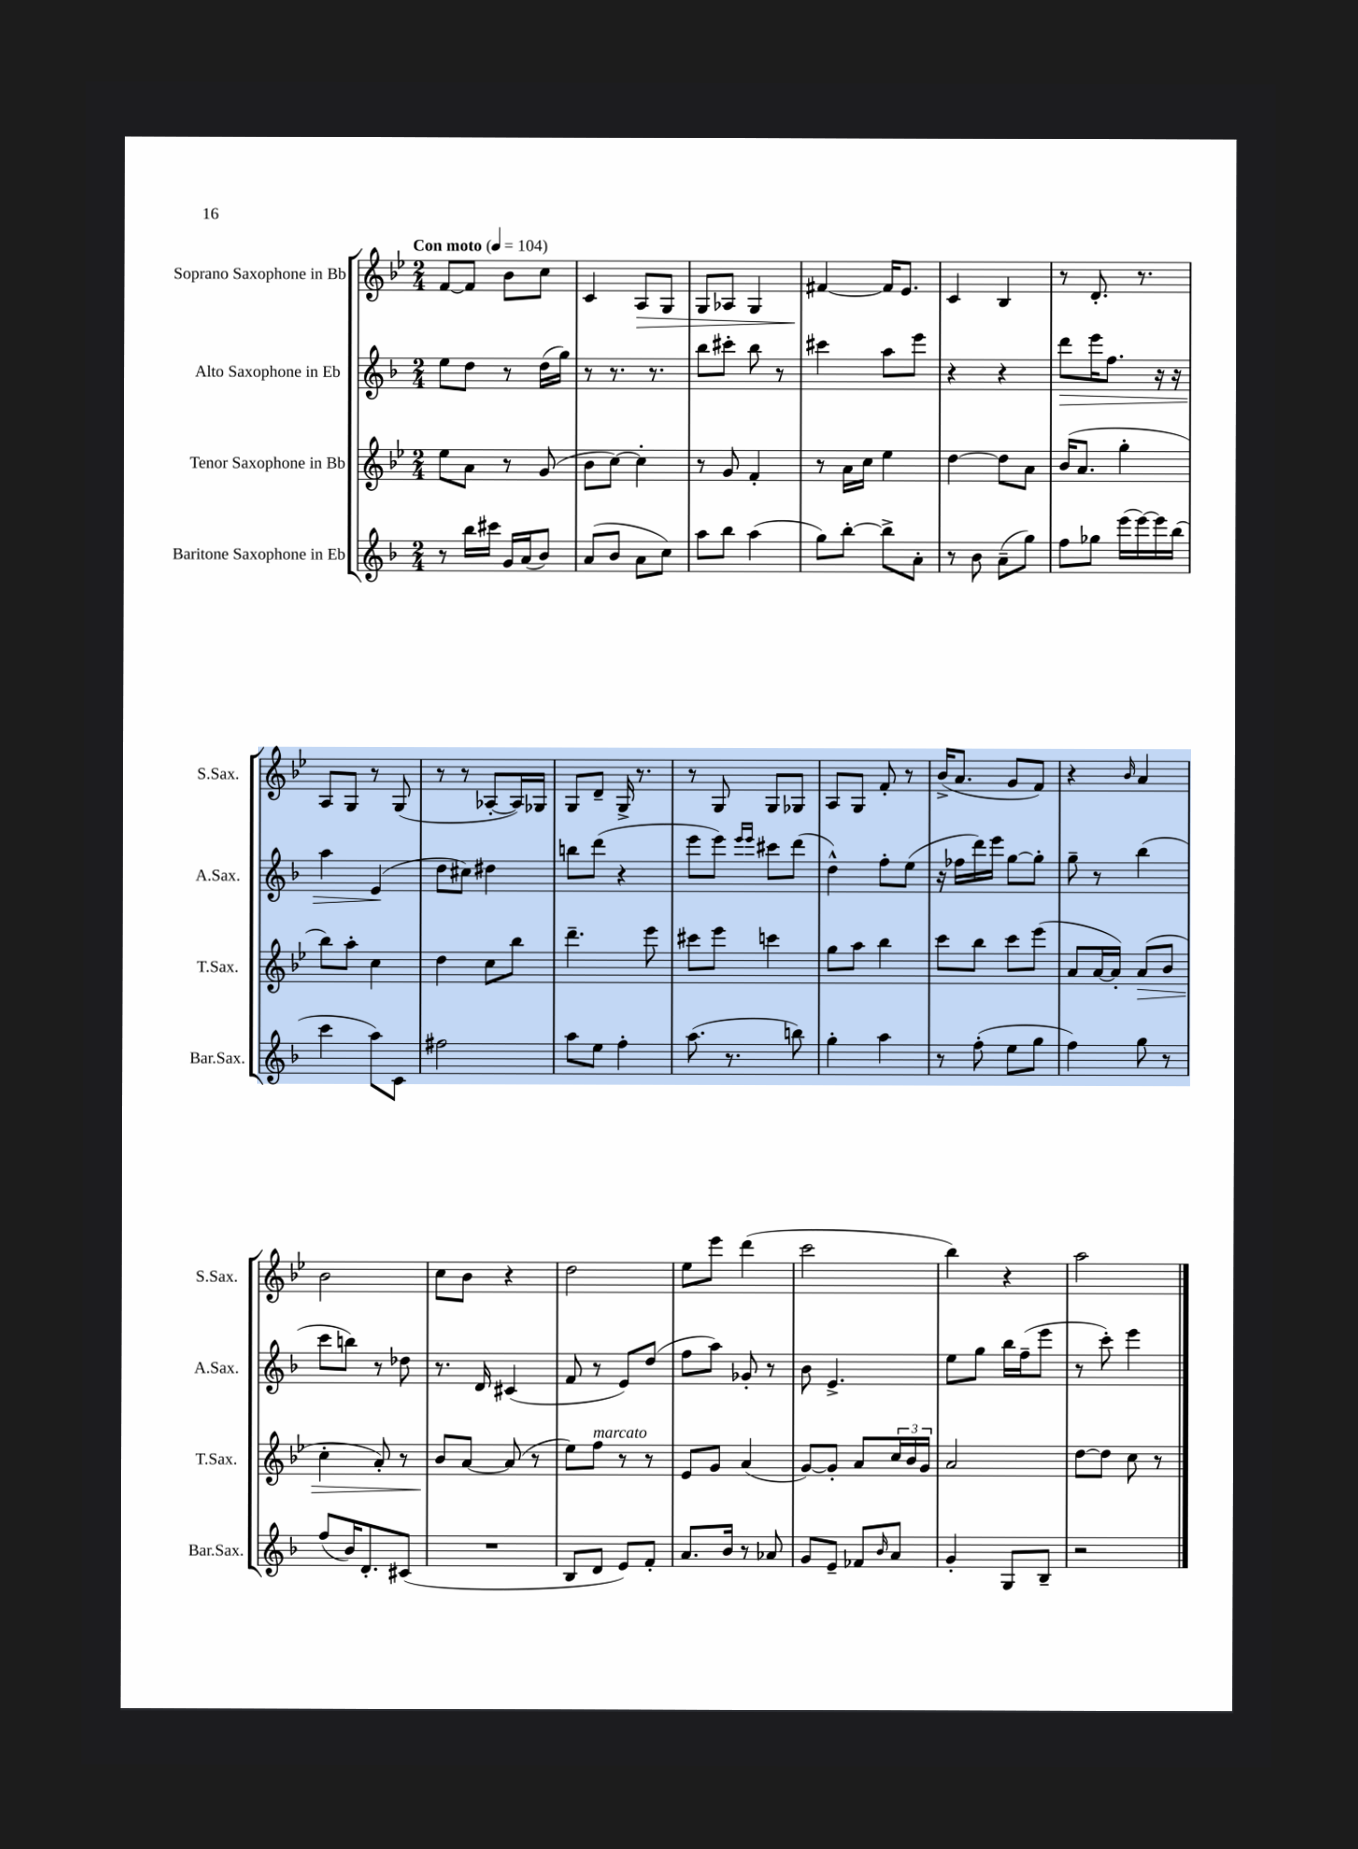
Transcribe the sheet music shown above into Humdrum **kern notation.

**kern	**kern	**dynam	**kern	**dynam	**kern	**dynam
*part4	*part3	*part3	*part2	*part2	*part1	*part1
*staff4	*staff3	*staff3	*staff2	*staff2	*staff1	*staff1
*I"Baritone Saxophone in Eb	*I"Tenor Saxophone in Bb	*	*I"Alto Saxophone in Eb	*	*I"Soprano Saxophone in Bb	*
*I'Bar.Sax.	*I'T.Sax.	*	*I'A.Sax.	*	*I'S.Sax.	*
*clefG2	*clefG2	*	*clefG2	*	*clefG2	*
*k[b-]	*k[b-e-]	*	*k[b-]	*	*k[b-e-]	*
*M2/4	*M2/4	*	*M2/4	*	*M2/4	*
*MM104	*MM104	*	*MM104	*	*MM104	*
=1	=1	=1	=1	=1	=1	=1
!	!	!	!	!	!LO:TX:a:B:t=Con moto	!
8r	8ee-\L	.	8ee\L	.	[8f/L	.
16bb-\LL	8a\J	.	8dd\J	.	8f/J]	.
16ccc#X\JJ	.	.	.	.	.	.
16g/LL	8r	.	8r	.	8b-\L	.
(16a/J	.	.	.	.	.	.
8b-/J)	(8g/	.	(16dd\LL	.	8cc\J	.
.	.	.	16gg\JJ)	.	.	.
=2	=2	=2	=2	=2	=2	=2
(8a/L	8b-\L	.	8r	.	4c/	.
8b-/J	[8cc\J)	.	8.r	.	.	.
!	!	!	!	!	!	!LO:HP:b
8a\L	4cc'\]	.	.	.	8A/L	>
.	.	.	8.r	.	.	.
8cc\J)	.	.	.	.	8G/J	.
=3	=3	=3	=3	=3	=3	=3
8aa\L	8r	.	8bb-\L	.	8G/L	.
8bb-\J	8g/	.	8ccc#X'\J	.	8A-X/J	.
(4aa\	4f'/	.	8bb-\	.	4G/	.
.	.	.	8r	.	.	.
=4	=4	=4	=4	=4	=4	=4
8gg\L)	8r	.	4ccc#X\	.	[4f#X/	.
[8bb-'\J	16a\LL	.	.	.	.	.
.	16cc\JJ	.	.	.	.	.
8bb-^\L]	4ee-\	.	8aa\L	.	16f#/KL]	]
.	.	.	.	.	8.e-/J	.
8a'\J	.	.	8eee\J	.	.	.
=5	=5	=5	=5	=5	=5	=5
8r	[4dd\	.	4r	.	4c/	.
8b-\	.	.	.	.	.	.
(8a~\L	8dd\L]	.	4r	.	4B-/	.
8gg\J)	8a\J	.	.	.	.	.
=6	=6	=6	=6	=6	=6	=6
!	!	!	!	!LO:HP:b	!	!
8ff\L	(16b-/KL	.	8ddd\L	>	8r	.
.	8.a/J	.	.	.	.	.
8gg-X\J	.	.	16eee\K	.	8.d'/	.
.	.	.	8.ff\J	.	.	.
(16eee\LL	4gg'\	.	.	.	.	.
[16eee\)	.	.	.	.	8.r	.
16eee\]	.	.	16r	.	.	.
(16bb-\JJ	.	.	16r	.	.	.
!!LO:LB:g=z
=7	=7	=7	=7	=7	=7	=7
4ccc\	8bb-\L)	.	4aa\	.	8A/L	.
.	8aa'\J	.	.	.	8G/J	.
8aa\L)	4cc\	.	(4e/	.	8r	.
8c\J	.	.	.	.	(8G/	.
.	.	.	.	]	.	.
=8	=8	=8	=8	=8	=8	=8
2ff#X\	4dd\	.	8dd\L	.	8r	.
.	.	.	8cc#X\J)	.	8r	.
.	8cc\L	.	4dd#X\	.	[8A-X'/L	.
.	8bb-\J	.	.	.	16A-/L])	.
.	.	.	.	.	16G-X/JJ	.
=9	=9	=9	=9	=9	=9	=9
8aa\L	4.ddd~\	.	8bbn\L	.	8G/L	.
8ee\J	.	.	(8ddd\J	.	8d~/J	.
4ff'\	.	.	4r	.	16G^/	.
.	.	.	.	.	8.r	.
.	8eee-\	.	.	.	.	.
=10	=10	=10	=10	=10	=10	=10
(8.aa\	8ccc#X\L	.	8eee\L	.	8r	.
.	8eee-\J	.	8eee\J)	.	8G/	.
8.r	.	.	.	.	.	.
.	.	.	16qqeee/LL	.	.	.
.	.	.	16qqeee/JJ	.	.	.
.	4cccn\	.	8ccc#X\L	.	8G/L	.
8bbn\)	.	.	(8ddd\J	.	8G-X/J	.
=11	=11	=11	=11	=11	=11	=11
4gg'\	8gg\L	.	4dd^^\)	.	8A/L	.
.	8aa\J	.	.	.	8G/J	.
4aa\	4bb-\	.	8ff'\L	.	8f'/	.
.	.	.	(8ee\J	.	8r	.
=12	=12	=12	=12	=12	=12	=12
8r	8ccc\L	.	16r	.	(16b-^/KL	.
.	.	.	16ff-X\LL	.	8.a/J	.
(8ff'\	8bb-\J	.	16ddd\)	.	.	.
.	.	.	16eee\JJ	.	.	.
8ee\L	8ccc\L	.	[8gg\L	.	8g/L	.
8gg\J	(8eee-\J	.	8gg'\J]	.	8f/J)	.
=13	=13	=13	=13	=13	=13	=13
4ff\)	8a/L	.	8gg~\	.	4r	.
.	[16a/L	.	8r	.	.	.
.	16a'/JJ])	.	.	.	.	.
.	.	.	.	.	16qqb-/	.
!	!	!LO:HP:b	!	!	!	!
8gg\	(8a/L	>	(4bb-\	.	4a/	.
8r	8b-/J	.	.	.	.	.
!!LO:LB:g=z
=14	=14	=14	=14	=14	=14	=14
(8ff/L	4cc'\	.	8ccc\L	.	2b-\	.
16b-/K)	.	.	8bbn\J)	.	.	.
8.d'/	.	.	.	.	.	.
.	8a'/)	.	8r	.	.	.
(8c#X/J	8r	.	8dd-X\	.	.	.
=15	=15	=15	=15	=15	=15	=15
2r	8b-/L	.	8.r	.	8cc\L	.
.	[8a/J	]	.	.	8b-\J	.
.	.	.	16d/	.	.	.
.	(8a/]	.	(4c#X/	.	4r	.
.	8r	.	.	.	.	.
=16	=16	=16	=16	=16	=16	=16
8B-/L	8ee-\L)	.	8f/	.	2dd\	.
!	!LO:TX:a:i:t=marcato	!	!	!	!	!
8d/J	8ff\J	.	8r	.	.	.
8e/L)	8r	.	8e/L)	.	.	.
8f'/J	8r	.	(8dd/J	.	.	.
=17	=17	=17	=17	=17	=17	=17
8.a/L	8e-/L	.	8ff\L	.	8ee-\L	.
.	8g/J	.	8aa\J)	.	8eee-\J	.
16b-/Jk	.	.	.	.	.	.
8r	(4a/	.	8g-X'/	.	(4ddd\	.
8a-X/	.	.	8r	.	.	.
=18	=18	=18	=18	=18	=18	=18
8g/L	[8g/L)	.	8b-\	.	2ccc\	.
8e~/J	8g'/J]	.	4.e^/	.	.	.
8f-X/L	8a/L	.	.	.	.	.
16qqb-/	.	.	.	.	.	.
8a/J	24cc/L	.	.	.	.	.
.	24b-/	.	.	.	.	.
.	24g/JJ	.	.	.	.	.
=19	=19	=19	=19	=19	=19	=19
4g'/	2a/	.	8ee\L	.	4bb-\)	.
.	.	.	8gg\J	.	.	.
8G/L	.	.	16bb-\LL	.	4r	.
.	.	.	(16ff~\J	.	.	.
8B-~/J	.	.	8eee\J	.	.	.
=20	=20	=20	=20	=20	=20	=20
2r	[8dd\L	.	8r	.	2aa\	.
.	8dd\J]	.	8ccc'\)	.	.	.
.	8cc\	.	4eee\	.	.	.
.	8r	.	.	.	.	.
==	==	==	==	==	==	==
*-	*-	*-	*-	*-	*-	*-
